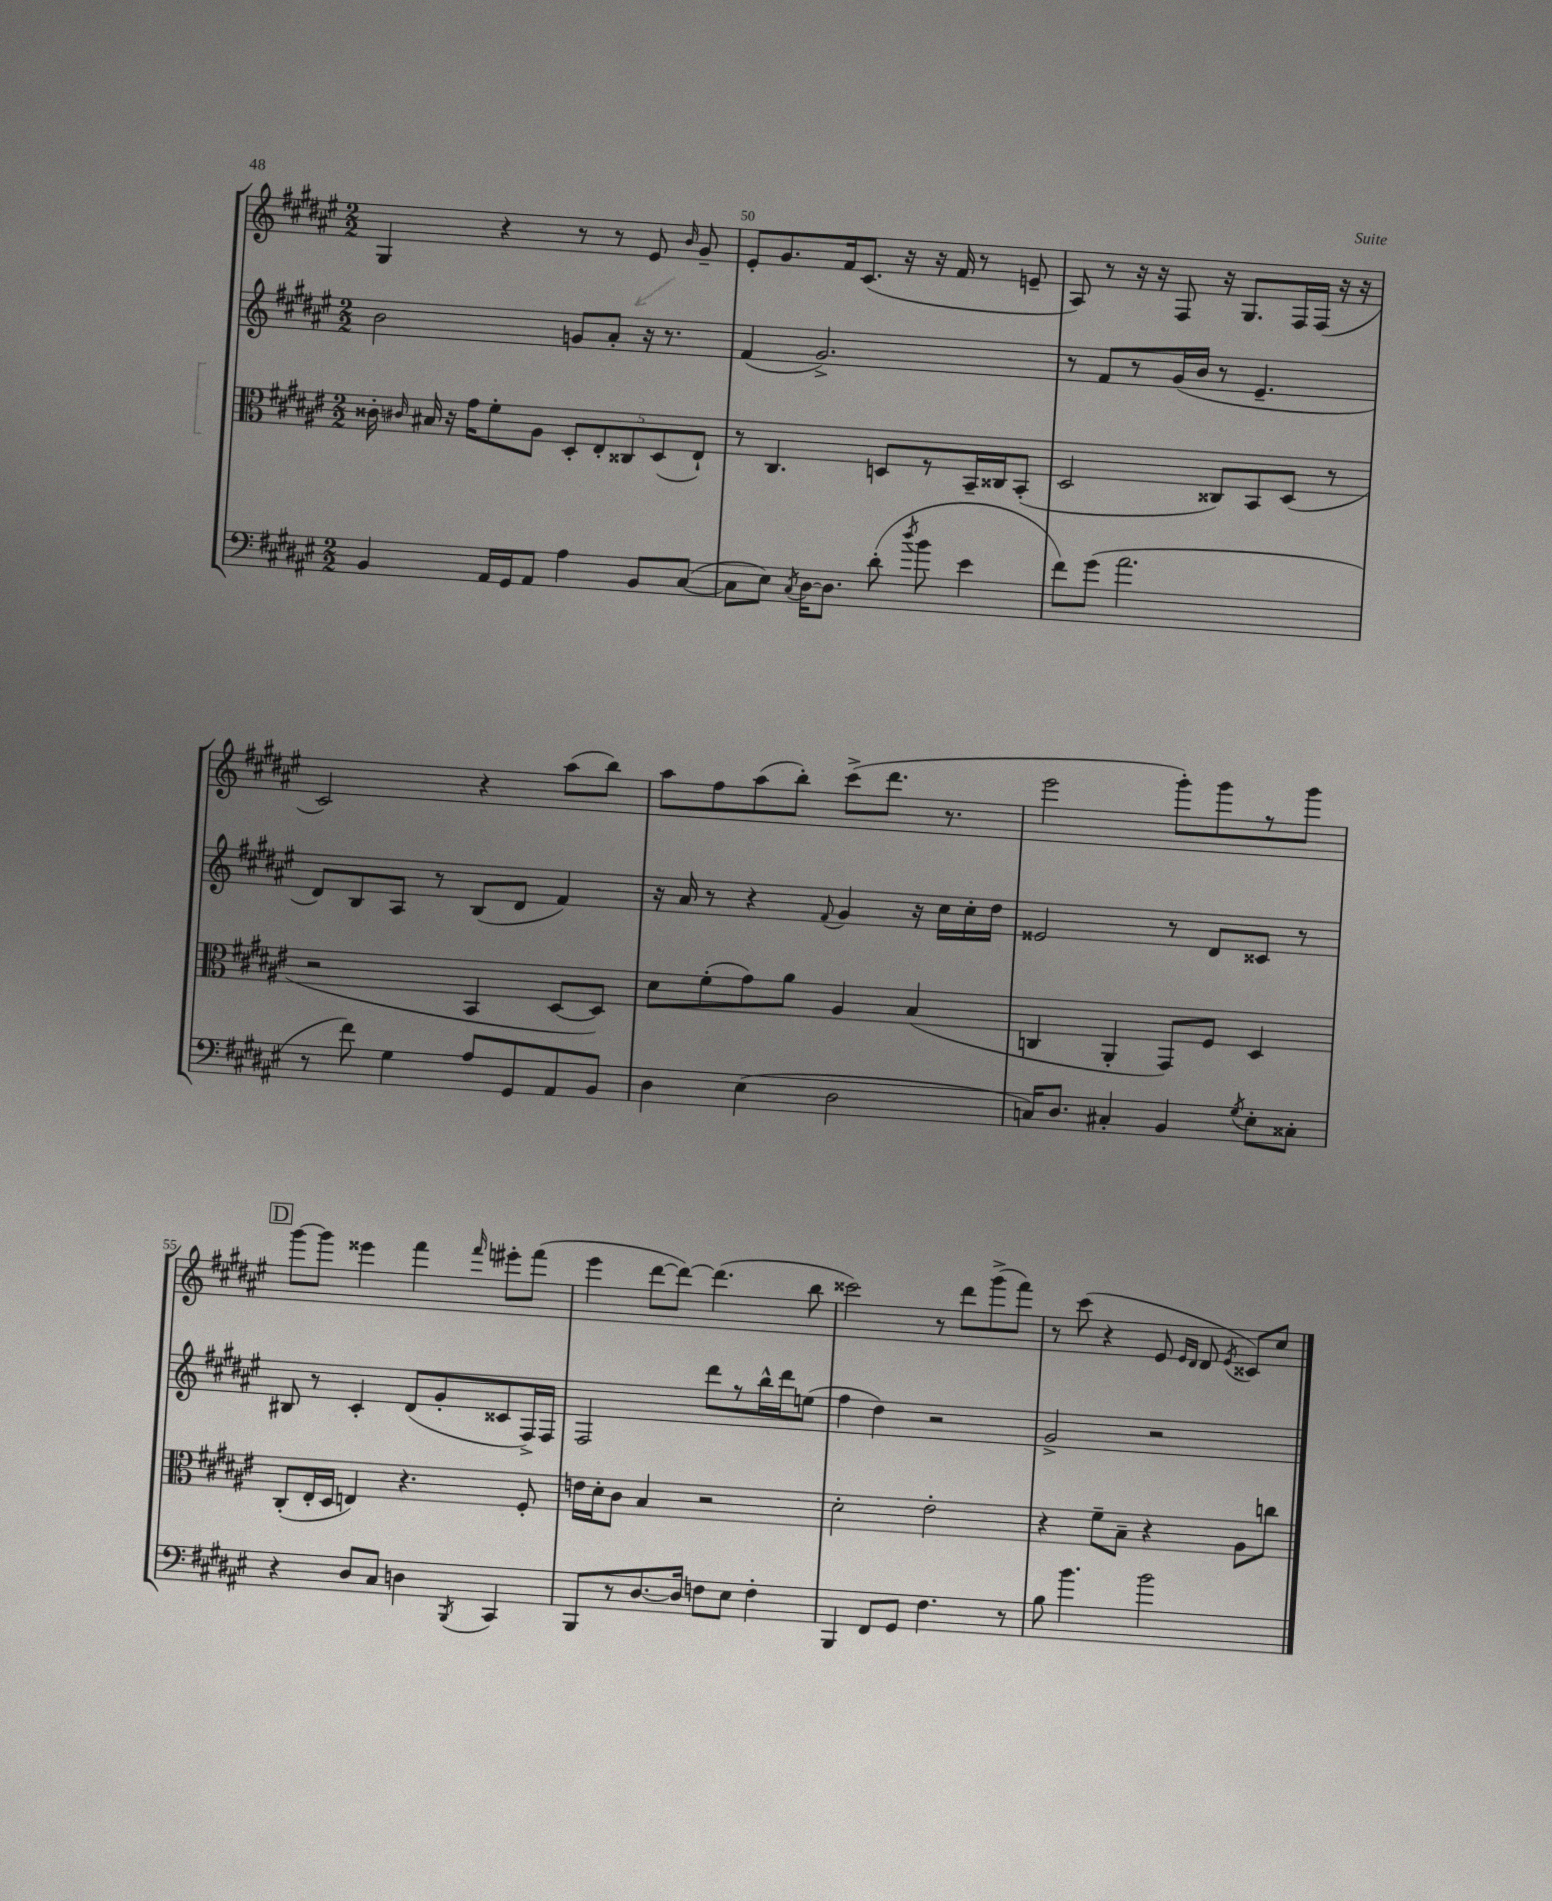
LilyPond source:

<<
\new StaffGroup <<
\new Staff = "s0" {
    \clef treble \key fis \major \numericTimeSignature \time 2/2
    \autoBeamOff gis4 r4 r8 r8 eis'8 \grace { b'16 } gis'8-- |
    eis'8[-. gis'8. fis'16 cis'8.]( r16 r16 fis'16 r8 e'8-- |
    ais8) r8 r16 r16 fis8 r16 gis8.[ fis16 fis16]( r16 r16 |
    cis'2) r4 ais''8[( b''8]) |
    ais''8[ fis''8 ais''8( b''8]-.) cis'''8[->( dis'''8.] r8. |
    eis'''2 gis'''8[-.) gis'''8 r8 gis'''8] |
    \mark \markup { \box "D" } gis'''8[~ gis'''8] eisis'''4 fis'''4 \grace { fis'''16 } eis'''8[-. fis'''8]( |
    eis'''4 dis'''8[~ dis'''8]~) dis'''4.( b''8 |
    cisis'''2) r8 dis'''8[ gis'''8->( fis'''8]) |
    r8 cis'''8( r4 eis'8 \grace { eis'16[ dis'16] } dis'8 \acciaccatura { eis'8 } cisis'8[) cis''8] \bar "|." |
}
\new Staff = "s1" {
    \clef treble \key fis \major \numericTimeSignature \time 2/2
    \autoBeamOff b'2 g'8[ ais'8]-. r16 r8. |
    fis'4( gis'2.->) |
    r8 fis'8[ r8 gis'16( b'16] r8 eis'4.-- |
    dis'8[) b8 ais8] r8 b8[( dis'8] fis'4) |
    r16 ais'16 r8 r4 \appoggiatura { fis'8 } gis'4 r16 cis''16[ cis''16-. dis''16] |
    eisis'2 r8 dis'8[ cisis'8] r8 |
    \mark \markup { \box "D" } bis8 r8 cis'4-. dis'8[( gis'8-. cisis'8 fis16->) fis16] |
    fis2 dis'''8[ r8 b''16-^ dis'''16 e''8]( |
    fis''4 dis''4) r2 |
    gis'2-> r2 \bar "|." |
}
\new Staff = "s2" {
    \clef alto \key fis \major \numericTimeSignature \time 2/2
    \autoBeamOff cisis'16-. \grace { cis'16 } bis16 r16 gis'16[ fis'8-. ais8] \tuplet 5/4 { dis8[-. eis8-. cisis8 dis8( eis8]-!) } |
    r8 cis4. d8[ r8 b,16-- cisis16 b,8]-.( |
    dis2 cisis8[) b,8 dis8]( r8 |
    r2 b,4 dis8[~ dis8]) |
    dis'8[ fis'8-.( gis'8) ais'8] ais4 b4( |
    c4 ais,4-. gis,8[) fis8] dis4 |
    \mark \markup { \box "D" } cis8[-.( eis16-. dis16] e4) r4. fis8-. |
    e'16[ dis'16-. cis'8] b4 r2 |
    dis'2-. eis'2-. |
    r4 fis'8[-- b8]-- r4 ais8[ c''8] \bar "|." |
}
\new Staff = "s3" {
    \clef bass \key fis \major \numericTimeSignature \time 2/2
    \autoBeamOff b,4 ais,16[ gis,16 ais,8] ais4 b,8[ cis8]~( |
    cis8[ eis8]) \acciaccatura { cis8 } dis16[~ dis8.] dis'8-.( \acciaccatura { dis''8 } b'8 eis'4 |
    fis'8[) gis'8]( ais'2. |
    r8 fis'8) gis4 ais8[ gis,8 ais,8 b,8] |
    dis4 eis4( dis2 |
    c16[) dis8.] cis4-. b,4 \acciaccatura { gis8 } eis8[-. cisis8]-. |
    \mark \markup { \box "D" } r4 dis8[ cis8] d4 \acciaccatura { b,,8 } cis,4 |
    b,,8[ r8 dis8.~ dis16] f8[ eis8] f4-. |
    b,,4 fis,8[ gis,8] fis4. r8 |
    b8 b'4. b'2 \bar "|." |
}
>>
>>
\layout { \context { \Score currentBarNumber = #49 \override BarNumber.break-visibility = ##(#f #t #t) barNumberVisibility = #(every-nth-bar-number-visible 5) } }
